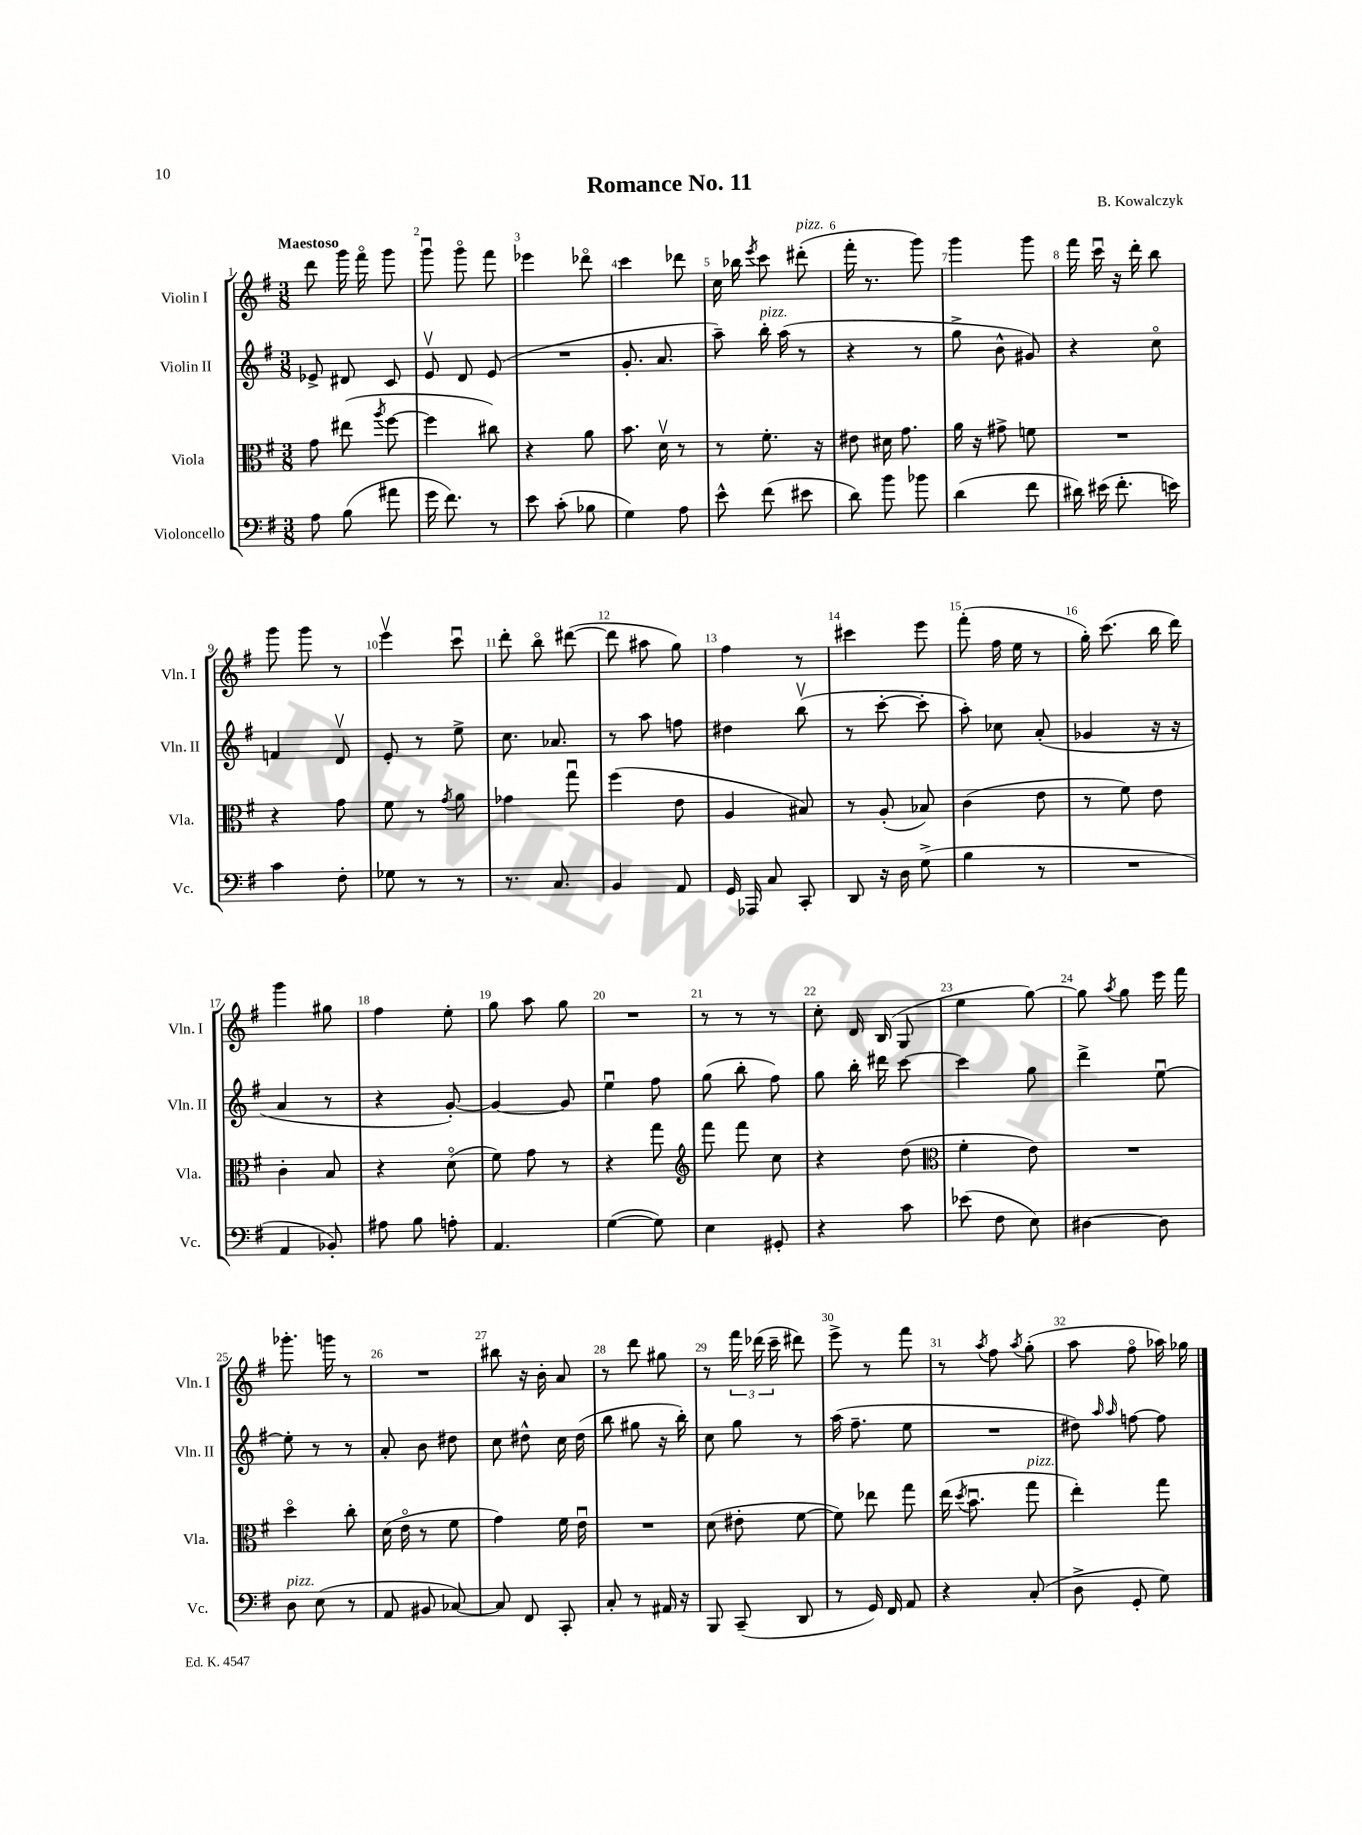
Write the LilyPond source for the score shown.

\header { title = "Romance No. 11" composer = "B. Kowalczyk" }
<<
\new StaffGroup <<
\new Staff = "s0" \with { instrumentName = "Violin I" shortInstrumentName = "Vln. I" } {
    \clef treble \key g \major \numericTimeSignature \time 3/8 \tempo "Maestoso"
    \autoBeamOff d'''8 g'''16 fis'''16\flageolet g'''8 |
    g'''8\downbow g'''8\flageolet fis'''8 |
    ees'''4 des'''8\flageolet |
    c'''4 des'''8 |
    c''16 bes''16 \acciaccatura { e'''8 } c'''8 dis'''8-.^\markup { \italic "pizz." }( |
    fis'''16-. r8. g'''8) |
    g'''4 g'''8 |
    fis'''16 c'''16\downbow r16 d'''16-. b''8 |
    g'''8 g'''8 r8 |
    e'''4\upbow c'''8\downbow |
    d'''8-. b''8\flageolet dis'''8~( |
    dis'''8 ais''8 g''8) |
    fis''4 r8 |
    cis'''4 e'''8 |
    fis'''8-.( fis''16 e''16 r8 |
    g''16-.) c'''8.( b''16 d'''16) |
    g'''4 gis''8 |
    fis''4 e''8-. |
    g''8 a''8 g''8 |
    R4. |
    r8 r8 r8 |
    c''8-. d'16 b16( g8 |
    e''4 g''8~) |
    g''8 \acciaccatura { a''8 } g''8 e'''16 fis'''16 |
    ges'''8.-. g'''16 r8 |
    R4. |
    bis''8 r16 b'16-. a'8 |
    r8 d'''8 gis''8 |
    r8 \tuplet 3/2 { fis'''16 des'''16( c'''16-- } dis'''8) |
    e'''8-> r8 fis'''8 |
    r8 \acciaccatura { a''8 } fis''8 \acciaccatura { a''8 } g''8-.( |
    a''8 fis''8\flageolet aes''16) ges''16 \bar "|." |
}
\new Staff = "s1" \with { instrumentName = "Violin II" shortInstrumentName = "Vln. II" } {
    \clef treble \key g \major \numericTimeSignature \time 3/8
    \autoBeamOff ees'8-> dis'8 c'8 |
    e'8\upbow d'8 e'8( |
    R4. |
    g'8.-. a'8. |
    a''8--) b''16-.^\markup { \italic "pizz." } a''16( r8 |
    r4 r8 |
    g''8-> b'8-^ gis'8) |
    r4 c''8\flageolet |
    f'4 d'8\upbow |
    e'8-. r8 e''8-> |
    c''8. aes'8. |
    r8 a''8 f''8 |
    dis''4 b''8\upbow( |
    r8 c'''8~-. c'''8-. |
    a''8-.) ces''8 a'8-.( |
    ges'4 r16 r16 |
    a'4 r8 |
    r4 g'8~-.) |
    g'4~ g'8 |
    e''4\downbow fis''8 |
    g''8( b''8-. fis''8) |
    g''8 b''16-. dis'''16 c'''8~ |
    c'''4 g''8 |
    d'''4-> e''8~\downbow |
    e''8-. r8 r8 |
    a'8-. b'8 dis''8 |
    c''8 dis''8-^ c''16 dis''16( |
    b''8 gis''8 r16 b''16-.) |
    c''8 g''8 r8 |
    a''16( fis''8.-- e''8 |
    R4. |
    dis''8) \grace { a''16 a''16 } f''8~ f''8 \bar "|." |
}
\new Staff = "s2" \with { instrumentName = "Viola" shortInstrumentName = "Vla." } {
    \clef alto \key g \major \numericTimeSignature \time 3/8
    \autoBeamOff g'8 eis''8( \acciaccatura { a''8 } fis''8~ |
    fis''4 cis''8) |
    r4 a'8 |
    b'8. d'16\upbow r8 |
    r8 fis'8.-. r16 |
    eis'8 dis'16 g'8. |
    a'16 r16 gis'8-> f'8 |
    R4. |
    r4 g'8 |
    fis'8 r8 \acciaccatura { g'8 } a'8 |
    ges'4 g''8\downbow |
    fis''4( e'8 |
    a4 bis8) |
    r8 a8-.( bes8) |
    c'4( e'8 |
    r8 fis'8) e'8 |
    c'4-. b8 |
    r4 d'8\flageolet( |
    fis'8) g'8 r8 |
    r4 g''8 |
    \clef treble fis'''8 fis'''8 c''8 |
    r4 d''8( |
    \clef alto fis'4-. e'8) |
    R4. |
    d''4\flageolet c''8-. |
    d'16( e'16\flageolet r8 fis'8 |
    g'4) fis'16 e'16\downbow |
    R4. |
    d'8( eis'8-. fis'8~ |
    fis'8) ees''8 g''8 |
    e''16( \acciaccatura { d''8 } b'8.\downbow g''8^\markup { \italic "pizz." } |
    e''4-.) g''8 \bar "|." |
}
\new Staff = "s3" \with { instrumentName = "Violoncello" shortInstrumentName = "Vc." } {
    \clef bass \key g \major \numericTimeSignature \time 3/8
    \autoBeamOff a8 b8( ais'8 |
    g'16 fis'8.) r8 |
    e'8 c'8-.( bes8 |
    g4) a8 |
    e'8-^ fis'8( eis'8 |
    d'8) b'8 bes'8 |
    d'4( fis'8 |
    dis'16) eis'16( fis'8.-. e'16) |
    c'4 fis8-. |
    ges8 r8 r8 |
    r8. c8. |
    b,4 a,8 |
    g,16 aes,,16 c8 c,8-. |
    d,8 r16 d16 g8->( |
    b4 r8 |
    R4. |
    a,4 bes,8-.) |
    ais8 b8 a8-. |
    a,4. |
    g4~( g8) |
    e4 gis,8-. |
    r4 c'8 |
    ees'8( fis8 e8) |
    dis4~ dis8 |
    d8^\markup { \italic "pizz." } e8( r8 |
    a,8 bis,8 ces8~) |
    ces8 fis,8 c,8-. |
    c8-. r8 ais,16 r16 |
    b,,8 c,8--( d,8 |
    r8 g,16) fis,16 a,8 |
    r4 c8-.( |
    d8-> g,8-. g8) \bar "|." |
}
>>
>>
\layout { \context { \Score \override BarNumber.break-visibility = ##(#f #t #t) barNumberVisibility = #all-bar-numbers-visible } }
